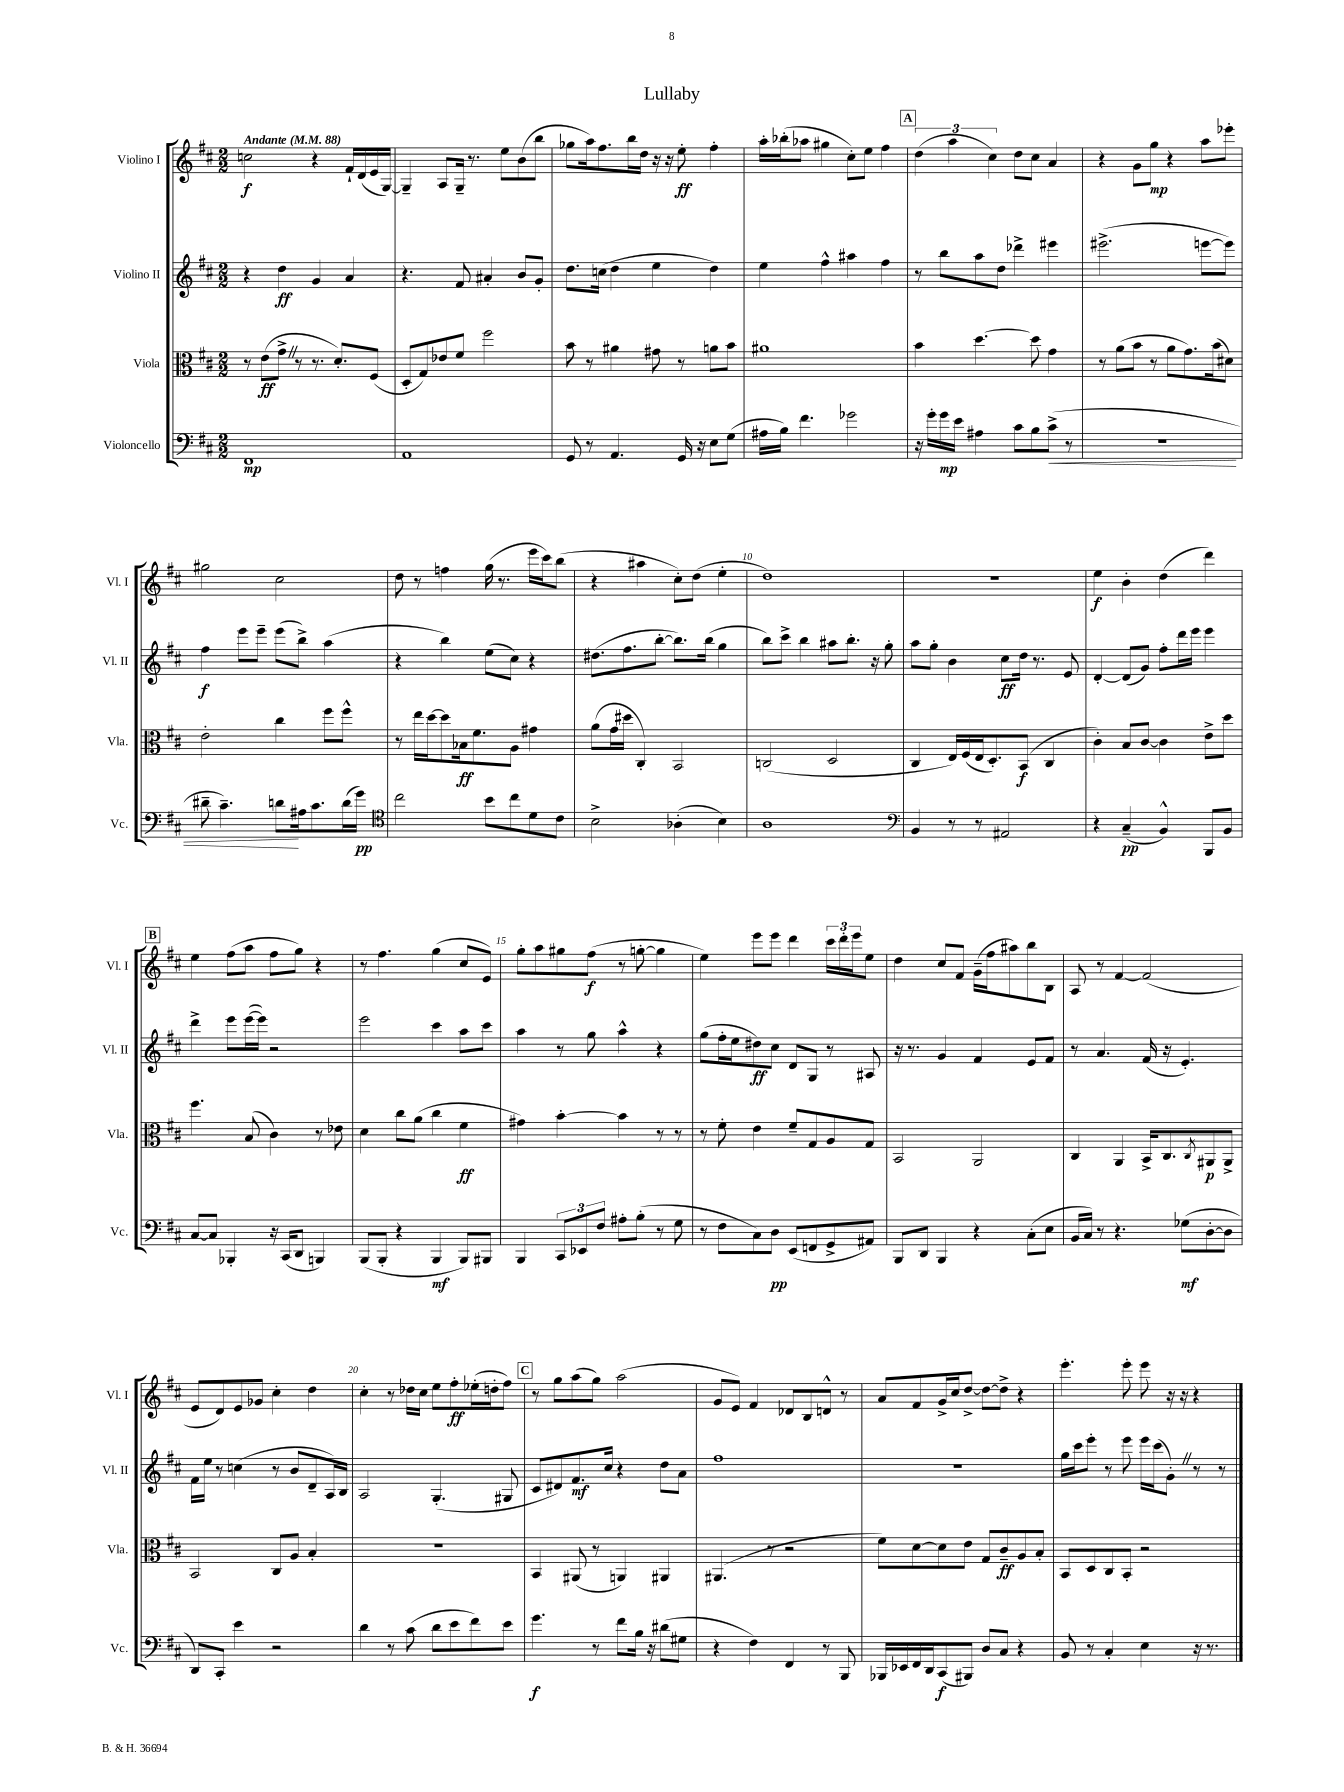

**kern	**dynam	**kern	**dynam	**kern	**dynam	**kern	**dynam
*part4	*part4	*part3	*part3	*part2	*part2	*part1	*part1
*staff4	*staff4	*staff3	*staff3	*staff2	*staff2	*staff1	*staff1
*I"Violoncello	*	*I"Viola	*	*I"Violino II	*	*I"Violino I	*
*I'Vc.	*	*I'Vla.	*	*I'Vl. II	*	*I'Vl. I	*
*clefF4	*	*clefC3	*	*clefG2	*	*clefG2	*
*k[f#c#]	*	*k[f#c#]	*	*k[f#c#]	*	*k[f#c#]	*
*M2/2	*	*M2/2	*	*M2/2	*	*M2/2	*
*MM88	*	*MM88	*	*MM88	*	*MM88	*
=1	=1	=1	=1	=1	=1	=1	=1
!	!	!	!	!	!	!LO:TX:a:B:t=Andante	!
1FF#	mp	8r	.	4r	.	2ccn\	f
.	.	(8e\L	ff	.	.	.	.
.	.	8g^Z\J	.	4dd\	ff	.	.
.	.	8r	.	.	.	.	.
.	.	8.r	.	4g/	.	4r	.
.	.	8.d'/L)	.	.	.	.	.
.	.	.	.	4a/	.	16f#`/LL	.
.	.	.	.	.	.	(16d/	.
.	.	(8F#/J	.	.	.	16e/	.
.	.	.	.	.	.	[16G/JJ)	.
=2	=2	=2	=2	=2	=2	=2	=2
1AA	.	8D'/L	.	4.r	.	4G~/]	.
.	.	8G/)	.	.	.	.	.
.	.	8e-X/	.	.	.	8A/L	.
.	.	8f#/J	.	8f#/	.	16G~/Jk	.
.	.	.	.	.	.	8.r	.
.	.	2ff#\	.	4a#X'/	.	.	.
.	.	.	.	.	.	8ee\L	.
.	.	.	.	8b/L	.	(8b\	.
.	.	.	.	8g'/J	.	8bb\J	.
=3	=3	=3	=3	=3	=3	=3	=3
8GG/	.	8b\	.	8.dd\L	.	8gg-X\L	.
8r	.	8r	.	.	.	16aa\k)	.
.	.	.	.	(16ccn\Jk	.	8.ff#\	.
4.AA/	.	4a#X\	.	4dd\	.	.	.
.	.	.	.	.	.	16bb\L	.
.	.	.	.	.	.	16dd\JJ	.
.	.	8g#X\	.	4ee\	.	16r	.
.	.	.	.	.	.	16r	.
16GG/	.	8r	.	.	.	8ee'\	ff
16r	.	.	.	.	.	.	.
8E\L	.	8an\L	.	4dd\)	.	4ff#'\	.
(8G\J	.	8b\J	.	.	.	.	.
=4	=4	=4	=4	=4	=4	=4	=4
16A#X\LL	.	1a#X	.	4ee\	.	16aa'\LL	.
16B\JJ)	.	.	.	.	.	(16bb-X'\J	.
4.f#\	.	.	.	.	.	8aa-X\J	.
.	.	.	.	4ff#^^\	.	4gg#X\	.
2g-X\	.	.	.	4aa#X\	.	8cc#'\L)	.
.	.	.	.	.	.	8ee\J	.
.	.	.	.	4ff#\	.	4ff#\	.
!!LO:REH:place=s1:t=A
=5	=5	=5	=5	=5	=5	=5	=5
16r	.	4b\	.	8r	.	(6dd\	.
16g'\LL	.	.	.	.	.	.	.
16g\	mp	.	.	8bb\L	.	.	.
.	.	.	.	.	.	6aa\	.
16e\JJ	.	.	.	.	.	.	.
4A#X\	.	[4.dd\	.	8aa\	.	.	.
.	.	.	.	.	.	6cc#\)	.
.	.	.	.	8dd\J	.	.	.
8c#\L	.	.	.	4ddd-X^\	.	8dd\L	.
8B\	.	8dd\]	.	.	.	8cc#\J	.
!	!LO:HP:b	!	!	!	!	!	!
(8c#^\J	<	4g\	.	4eee#X\	.	4a/	.
8r	.	.	.	.	.	.	.
=6	=6	=6	=6	=6	=6	=6	=6
1r	.	8r	.	(2.eee#X^\	.	4r	.
.	.	(8a\L	.	.	.	.	.
.	.	8b\J	.	.	.	8g\L	.
.	.	8r	.	.	.	8gg\J	mp
.	.	8a\L	.	.	.	4r	.
.	.	8.g\)	.	.	.	.	.
.	.	.	.	[8eeen\L	.	8aa\L	.
.	.	(16b\k	.	.	.	.	.
.	.	8d#X\J)	.	8eee\J])	.	8eee-X'\J	.
!!LO:LB:g=z
=7	=7	=7	=7	=7	=7	=7	=7
8d#X~\	.	2e'\	.	4ff#\	f	2gg#X\	.
4.c#~\)	.	.	.	.	.	.	.
.	.	.	.	8eee\L	.	.	.
.	.	.	.	8eee~\J	.	.	.
8dn\L	.	4cc#\	.	(8eee\L	.	2cc#\	.
16A#X\k	[	.	.	8bb^\J)	.	.	.
8.c#\	.	.	.	.	.	.	.
.	.	8ff#\L	.	(4aa\	.	.	.
(16d\L	.	8ff#^^\J	.	.	.	.	.
16g\JJ)	pp	.	.	.	.	.	.
=8	=8	=8	=8	=8	=8	=8	=8
*clefC4	*	*	*	*	*	*	*
2cc#\	.	8r	.	4r	.	8dd\	.
.	.	16ee\LL	.	.	.	8r	.
.	.	[16dd\J	.	.	.	.	.
.	.	8dd\]	.	4bb\)	.	4ffn\	.
.	.	16B-X\k	ff	.	.	.	.
.	.	8.f#\	.	.	.	.	.
8b\L	.	.	.	(8ee\L	.	(16gg\	.
.	.	.	.	.	.	8.r	.
8cc#\	.	8A\J	.	8cc#\J)	.	.	.
8d\	.	4g#X\	.	4r	.	16eee\LL	.
.	.	.	.	.	.	16ccc#\J)	.
8c#\J	.	.	.	.	.	(8bb\J	.
=9	=9	=9	=9	=9	=9	=9	=9
2B^\	.	(8a\L	.	(8.dd#X\L	.	4r	.
.	.	16g\L	.	.	.	.	.
.	.	16dd#X\JJ	.	8.ff#\	.	.	.
.	.	4C#'/)	.	.	.	4aa#X\	.
.	.	.	.	[8bb'\J	.	.	.
(4A-X'\	.	2BB/	.	8.bb\L])	.	8cc#'\L)	.
.	.	.	.	.	.	(8dd\J	.
.	.	.	.	(16bb\Jk	.	.	.
4B\)	.	.	.	4gg\	.	4ee'\	.
=10	=10	=10	=10	=10	=10	=10	=10
1A	.	(2Cn/	.	8bb\L)	.	1dd)	.
.	.	.	.	8ccc#^\J	.	.	.
.	.	.	.	4bb\	.	.	.
.	.	2D/	.	8aa#X\L	.	.	.
.	.	.	.	8.bb'\J	.	.	.
.	.	.	.	16r	.	.	.
.	.	.	.	8gg'\	.	.	.
=11	=11	=11	=11	=11	=11	=11	=11
*clefF4	*	*	*	*	*	*	*
4BB/	.	4C#/	.	8aa\L	.	1r	.
.	.	.	.	8gg'\J	.	.	.
8r	.	16E/LL)	.	4b\	.	.	.
.	.	(16F#/	.	.	.	.	.
8r	.	16E/J	.	.	.	.	.
.	.	8.D'/)	.	.	.	.	.
2AA#X/	.	.	.	8cc#\L	ff	.	.
.	.	(8BB/J	f	16dd\Jk	.	.	.
.	.	.	.	8.r	.	.	.
.	.	4C#/	.	.	.	.	.
.	.	.	.	8e/	.	.	.
=12	=12	=12	=12	=12	=12	=12	=12
4r	.	4c#'\)	.	[4d'/	.	4ee\	f
(4C#~/	pp	8B/L	.	(8d/L]	.	4b'\	.
.	.	[8c#/J	.	8g/J)	.	.	.
4BB^^/)	.	4c#\]	.	8ff#'\L	.	(4dd\	.
.	.	.	.	16ddd\L	.	.	.
.	.	.	.	16eee\JJ	.	.	.
8BBB/L	.	8e^\L	.	4eee\	.	4ddd\)	.
8BB/J	.	8dd\J	.	.	.	.	.
!!LO:LB:g=z
!!LO:REH:place=s1:t=B
=13	=13	=13	=13	=13	=13	=13	=13
[8C#/L	.	4.ff#\	.	4ddd^\	.	4ee\	.
8C#/J]	.	.	.	.	.	.	.
4BBB-X'/	.	.	.	8eee\L	.	(8ff#\L	.
.	.	(8B/	.	([16eee\L	.	8aa\J	.
.	.	.	.	16eee\JJ])	.	.	.
16r	.	4c#\)	.	2r	.	8ff#\L	.
(16CC#/KL	.	.	.	.	.	.	.
8DD/J	.	.	.	.	.	8gg\J)	.
4BBBn/)	.	8r	.	.	.	4r	.
.	.	8e-X\	.	.	.	.	.
=14	=14	=14	=14	=14	=14	=14	=14
(8BBB/L	.	4d\	.	2eee\	.	8r	.
8BBB'/J	.	.	.	.	.	4.ff#\	.
4r	.	8cc#\L	.	.	.	.	.
.	.	(8a\J	.	.	.	.	.
4BBB/	mf	4cc#\	.	4ccc#\	.	(4gg\	.
8BBB/L)	.	4f#\	ff	8aa\L	.	8cc#/L	.
8BBB#X/J	.	.	.	8ccc#\J	.	8e/J)	.
=15	=15	=15	=15	=15	=15	=15	=15
4BBB/	.	4g#X\)	.	4aa\	.	8gg'\L	.
.	.	.	.	.	.	8aa\	.
12CC#/L	.	[4b'\	.	8r	.	8gg#X\	.
12EE-X/	.	.	.	.	.	.	.
.	.	.	.	8gg\	.	(8ff#\J	f
12F#/J	.	.	.	.	.	.	.
8A#X'\L	.	4b\]	.	4aa^^\	.	8r	.
(8B'\J	.	.	.	.	.	[8ggn'\	.
8r	.	8r	.	4r	.	4gg\]	.
8G\	.	8r	.	.	.	.	.
=16	=16	=16	=16	=16	=16	=16	=16
8r	.	8r	.	(8gg\L	.	4ee\)	.
8F#\L	.	8f#'\	.	16ff#'\L	.	.	.
.	.	.	.	16ee\J	.	.	.
8C#\)	.	4e\	.	8dd#X\)	ff	8eee\L	.
8D\J	pp	.	.	8cc#\J	.	8eee\J	.
(8EE/L	.	8f#~/L	.	8d/L	.	4ddd\	.
8FFn/	.	8G/	.	8G/J	.	.	.
8GG^/	.	8A/	.	8r	.	24ccc#\LL	.
.	.	.	.	.	.	24ddd'\	.
.	.	.	.	.	.	24eee\J	.
8AA#X/J)	.	8G/J	.	8A#X/	.	8ee\J	.
=17	=17	=17	=17	=17	=17	=17	=17
8BBB/L	.	2BB/	.	16r	.	4dd\	.
.	.	.	.	8.r	.	.	.
8DD/J	.	.	.	.	.	.	.
4BBB/	.	.	.	4g/	.	8cc#/L	.
.	.	.	.	.	.	8f#/J	.
4r	.	2AA/	.	4f#/	.	(16g~\LL	.
.	.	.	.	.	.	16ff#\J	.
.	.	.	.	.	.	8aa#X\)	.
(8C#'\L	.	.	.	8e/L	.	8bb\	.
8E\J	.	.	.	8f#/J	.	8B\J	.
=18	=18	=18	=18	=18	=18	=18	=18
16BB/LL	.	4C#/	.	8r	.	8A/	.
16C#/JJ)	.	.	.	.	.	.	.
8r	.	.	.	4.a/	.	8r	.
4.r	.	4AA/	.	.	.	[4f#/	.
.	.	16BB^/KL	.	(16f#/	.	(2f#/]	.
.	.	8.C#/	.	16r	.	.	.
(8G-X\L	mf	.	.	4.e'/)	.	.	.
.	.	8qC#/	.	.	.	.	.
[8D'\	.	8AA#X/	p	.	.	.	.
8D\J]	.	8AA#^/J	.	.	.	.	.
!!LO:LB:g=z
=19	=19	=19	=19	=19	=19	=19	=19
8DD/L)	.	2BB/	.	16f#\LL	.	8e/L	.
.	.	.	.	16ee\JJ	.	.	.
8CC#'/J	.	.	.	8r	.	8d/)	.
4e\	.	.	.	(4ccn\	.	8e/	.
.	.	.	.	.	.	8g-X/J	.
2r	.	8C#/L	.	8r	.	4cc#'\	.
.	.	8A/J	.	8b/L	.	.	.
.	.	4B'/	.	8d~/	.	4dd\	.
.	.	.	.	16A/L)	.	.	.
.	.	.	.	16B/JJ	.	.	.
=20	=20	=20	=20	=20	=20	=20	=20
4d\	.	1r	.	2A/	.	4cc#'\	.
8r	.	.	.	.	.	8r	.
(8c#\	.	.	.	.	.	16dd-X\LL	.
.	.	.	.	.	.	16cc#\JJ	.
8d\L	.	.	.	(4.G'/	.	8ee\L	.
8e\	.	.	.	.	.	8ff#'\	ff
8f#\)	.	.	.	.	.	(16ee-X'\L	.
.	.	.	.	.	.	16ddn'\J	.
8e\J	.	.	.	8G#X/	.	8ff#\J)	.
!!LO:REH:place=s1:t=C
=21	=21	=21	=21	=21	=21	=21	=21
4.g\	f	4BB/	.	8c#/L	.	8r	.
.	.	.	.	8d#X/)	.	8gg\L	.
.	.	(8AA#X/	.	8.f#/	mf	(8aa\	.
8r	.	8r	.	.	.	8gg\J)	.
.	.	.	.	16cc#/Jk	.	.	.
8f#\L	.	4AAn/)	.	4r	.	(2aa\	.
16B\Jk	.	.	.	.	.	.	.
16r	.	.	.	.	.	.	.
(8d#X\L	.	4AA#X/	.	8dd\L	.	.	.
8G#X\J	.	.	.	8a\J	.	.	.
=22	=22	=22	=22	=22	=22	=22	=22
4r	.	(4.AA#X/	.	1ff#	.	8g/L	.
.	.	.	.	.	.	8e/J)	.
4F#\)	.	.	.	.	.	4f#/	.
.	.	8r	.	.	.	.	.
4FF#/	.	2r	.	.	.	8d-X/L	.
.	.	.	.	.	.	8B/	.
8r	.	.	.	.	.	8dn^^/J	.
8BBB/	.	.	.	.	.	8r	.
=23	=23	=23	=23	=23	=23	=23	=23
16BBB-X/LL	.	8f#\L)	.	1r	.	8a/L	.
16EE-X/	.	.	.	.	.	.	.
16FF#/	.	[8d\	.	.	.	8f#/	.
16DD/J	.	.	.	.	.	.	.
(8CC#/	f	8d\]	.	.	.	16g^/L	.
.	.	.	.	.	.	16cc#/J	.
8BBB#X/J)	.	8e\J	.	.	.	[8dd^/J	.
8D/L	.	8G/L	.	.	.	8dd\L_	.
8C#/J	.	8c#~/	ff	.	.	8dd^\J]	.
4r	.	8A/	.	.	.	4r	.
.	.	8B'/J	.	.	.	.	.
=24	=24	=24	=24	=24	=24	=24	=24
8BB/	.	8BB/L	.	16gg\LL	.	4.eee'\	.
.	.	.	.	16ccc#\J	.	.	.
8r	.	8D/	.	8eee'\J	.	.	.
4C#'/	.	8C#/	.	8r	.	.	.
.	.	8BB'/J	.	8eee\	.	8eee'\	.
4E\	.	2r	.	16eee\LL	.	8eee\	.
.	.	.	.	(16ccc#\J	.	.	.
.	.	.	.	8g'Z\J)	.	16r	.
.	.	.	.	.	.	16r	.
16r	.	.	.	8r	.	4r	.
8.r	.	.	.	.	.	.	.
.	.	.	.	8r	.	.	.
==	==	==	==	==	==	==	==
*-	*-	*-	*-	*-	*-	*-	*-
